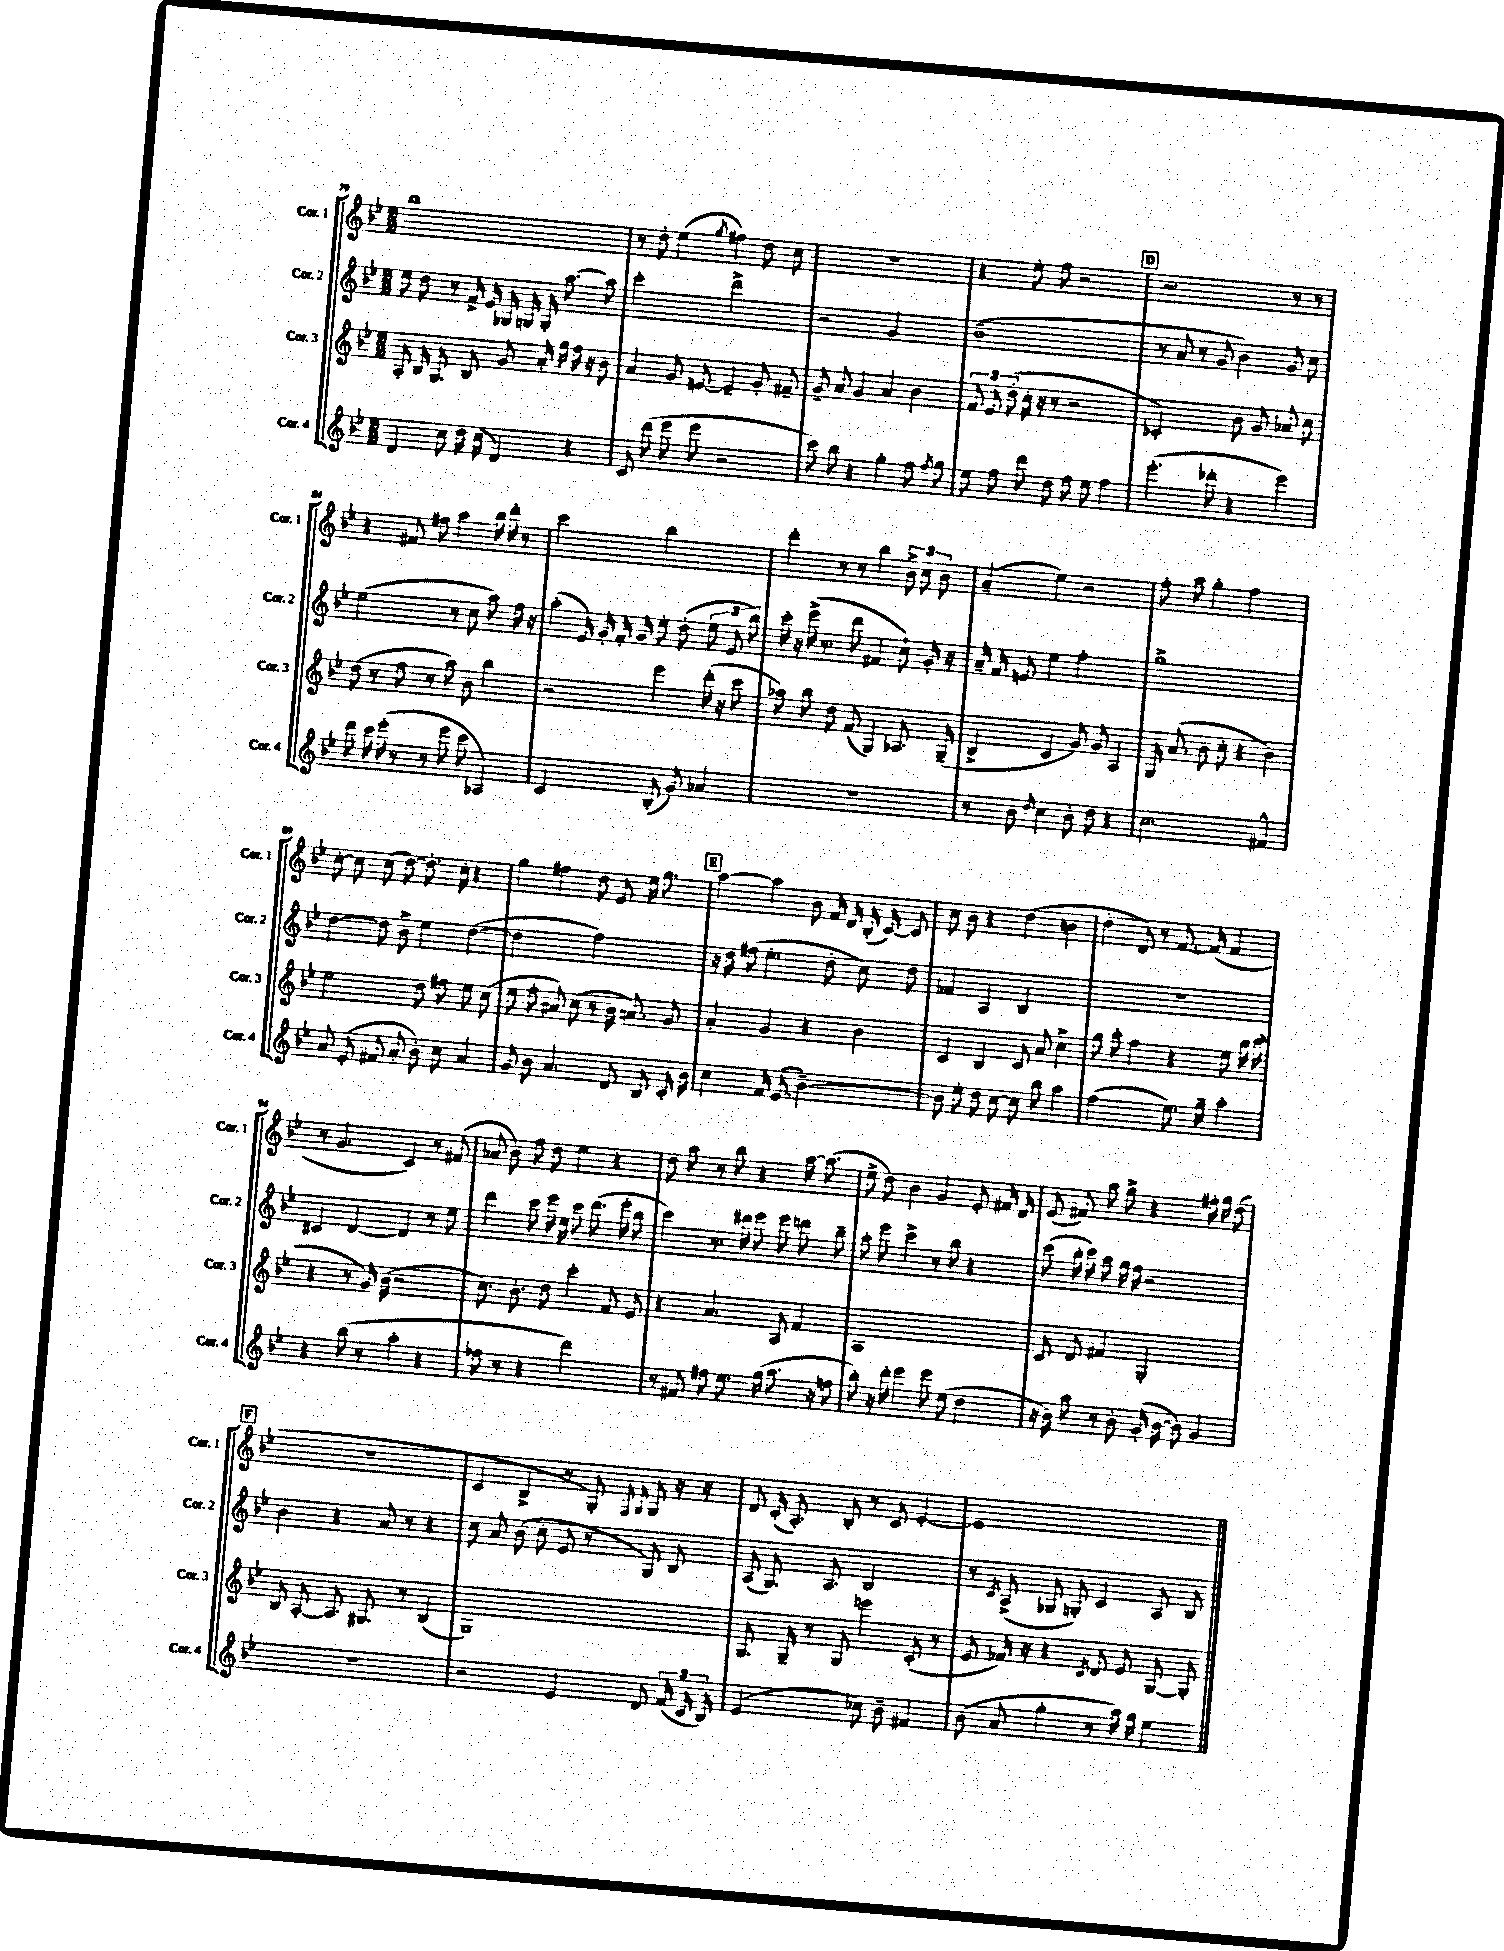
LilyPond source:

<<
\new StaffGroup <<
\new Staff = "s0" \with { instrumentName = "Cor. 1" shortInstrumentName = "Cor. 1" } {
    \clef treble \key bes \major \numericTimeSignature \time 2/2
    \autoBeamOff bes''1 |
    r8 d''8-. ees''4( \acciaccatura { g''8 } fis''4) d''8 c''8 |
    r1 |
    r4 ees''8-. f''8 r2 |
    \mark \markup { \box "D" } r2. r8 r8 |
    r4 fis'8 fis''8 a''4 bes''16 d'''16-. r8 |
    c'''2 bes''2 |
    d'''4-. r8 r8 bes''4 \tuplet 3/2 { bes'8-> c''8 bes'8 } |
    a'4--( ees''4) r2 |
    f''8-. a''8 g''4-. f''2 |
    c''8~-. c''8 c''8( d''8~) d''8.-. c''16-. r4 |
    g''4 fis''4 d''8 ees'8 ees''16 g''8. |
    \mark \markup { \box "E" } a''4~ a''4 bes'8 f'16 d'16 bes16-.( c'16~) c'8 |
    c''8 bes'8 r4 d''4( b'4 |
    d''4-. d'8) r8 f'8.~ f'16( f'4 |
    r8 g'4. c'4) r8 fis'8( |
    aes'8 bes'8) f''8 d''8 ees''4 r4 |
    d''8 a''8 r8 bes''8 r4 a''16~ a''8.( |
    ees''8-> d''8) bes'4 g'4 ees'8-. fis'16 d'16 |
    ees'8( fis'8) a''8 g''8-> r4 fis''16-. g''16 d''8( |
    \mark \markup { \box "F" } R1 |
    c'4 bes4-> r8 g8-.) \grace { f16 g16 } g8 r16 r16 |
    d'8 c'16-.( a8.-.) bes8-. r8 c'8 ees'4~-. |
    ees'1 \bar "|." |
}
\new Staff = "s1" \with { instrumentName = "Cor. 2" shortInstrumentName = "Cor. 2" } {
    \clef treble \key bes \major \numericTimeSignature \time 2/2
    \autoBeamOff ees''8 d''8 r8 f'16-> ees'16 ges16 g16 g16-. a''8.~ a''8 |
    c'''2-. d'''2-> |
    r2 g'2 |
    bes'1--( |
    \mark \markup { \box "D" } r8 a'8 r8 g'8 bes'4) g'8 c''8 |
    ees''2( r8 c''8 a''8) f''16 r16 |
    a''4-.( ees'16) g'16-. f'16-. g'16 ees''8-. d''8-.( \tuplet 3/2 { ees''8 ees'8 bes''8) } |
    c'''16-. r16 ees'''16->( r8. d'''8 fis'4 c''8-!) g'16-. r16 |
    a'16-- f'16 e'8 ees''4 f''2-. |
    g''1-> |
    d''4~ d''8 bes'8-> ees''4 d''4~( |
    d''2 f''2) |
    \mark \markup { \box "E" } r16 d''16 fis''8( ees''4.-. d''8-. c''8) d''8 |
    fes'4 a4 bes2 |
    r1 |
    cis'4 d'4~ d'4 r8 ees''8 |
    d'''4 c'''8 ees'''16 ees''16 c'''8 d'''8.( ees'''16-. bes''8 |
    c'''4) r8. dis'''16 ees'''8 ees'''8 d'''8 bes''8-- |
    a''8-. ees'''8 c'''4-> r8 bes''8 r4 |
    c'''8( bes''16-. c'''16) a''8 g''16 f''16 r2 |
    \mark \markup { \box "F" } bes'4 r4 a'8 r8 r4 |
    c''8 a'8 bes'8( c''8-. ees'8 r8 g8) bes8 |
    a8( g8.) a8. bes2 |
    r8 \acciaccatura { c'8 } a8->( ges8 g8-.) c'4 a8 bes8 \bar "|." |
}
\new Staff = "s2" \with { instrumentName = "Cor. 3" shortInstrumentName = "Cor. 3" } {
    \clef treble \key bes \major \numericTimeSignature \time 2/2
    \autoBeamOff a8-. bes16 g8. bes8 g'8 a'16-. g''16 f''16 r16 bes'8 |
    a'4 g'8 e'8~ e'4-- g'8-. fis'8-- |
    g'8-- a'8 g'4 a'4 bes'4 |
    \tuplet 3/2 { f'8 ees'8 d''8-.( } c''16-. r16 r8 r2 |
    \mark \markup { \box "D" } ces'2-.) bes'8 g'8 aes'8 c''8 |
    d''8( r8 f''8 r8 a''8) bes'8 bes''4 |
    r2 ees'''4 d'''16-.( r16 c'''8 |
    aes''8) bes''8 d''8 f'8( g4) aes8. g16--( |
    bes4-> c'4 g'8) g'8 a4 |
    g16 a'8.( bes'8 c''8-. r4 bes'4) |
    ees''2 d''8 fis''8 ees''8 c''8( |
    ees''8 f''8-. ais'8) c''8( r8 bes'16 a'8.) g'8 |
    \mark \markup { \box "E" } a'4-. g'4 r4 bes'4 |
    c'4 bes4 c'8 a'8 c''4-> |
    g''8 a''8-. f''4 r4 ees''8 bes''16 c'''16( |
    r4 r8 g'16) bes'16( r2 |
    c''8.) bes'8.-. d''8 c'''4-. f'8 ees'8 |
    r4 a'4. a8 f'4 |
    a1 |
    c'8 d'8 fis'4 g2-. |
    \mark \markup { \box "F" } bes8 a8~-. a8. gis8. r8 bes4( |
    g1) |
    g8. g16-- r8 g8 e'''4 c'8-.( r8 |
    ees'8 fes'16) r16 r4 \acciaccatura { c'8 } d'8 ees'8 g8~ g8-. \bar "|." |
}
\new Staff = "s3" \with { instrumentName = "Cor. 4" shortInstrumentName = "Cor. 4" } {
    \clef treble \key bes \major \numericTimeSignature \time 2/2
    \autoBeamOff d'4 c''8 d''16 c''16( d'4) r4 |
    c'8 d'''8( ees'''8 ees'''8 r2 |
    c'''8) bes''8 r4 g''4-. f''8 \acciaccatura { f''8 } g''8 |
    ees''8 f''8 d'''8 d''8 f''8 ees''8 f''4 |
    \mark \markup { \box "D" } ees'''4.-.( des'''8-. r4 ees'''4) |
    d'''8 c'''16 ees'''16-.( r8 r8 ees'''8 c'''8 aes4) |
    c'2 bes8-.( g'8) aes'4 |
    r1 |
    r8 bes'8 \grace { d''16 } c''4 bes'8-. d''8 r4 |
    c''2. fis'4-^ |
    a'8 ees'8-.( fis'8 a'8-. bes'8-.) c''8 a'4 |
    g'8 bes'8 a'4. d'8 bes8 c'16-. bes'16 |
    \mark \markup { \box "E" } c''4 f'16 ees'8.( bes'2~--) |
    bes'8 ees''8-. d''8 c''8~ c''8 bes''8 a''4 |
    f''2( ees''8.) g''16-- a''4-. |
    r4 bes''8( r8 a''4-. r4 |
    fes''8 r8 r4 d'''2) |
    r8 fis'8 fis''8 ees''8. g''16( a''8. r16 f''8 |
    bes''8-.) r16 d'''16-. ees'''4 ees'''8 ees''8( d''4 |
    r16 bes'16) a''8 r8 bes'8-. g'16-.( bes'16~ bes'8) g'4 |
    \mark \markup { \box "F" } R1 |
    r2 ees'4 d'8 \tuplet 3/2 { f'16( c'16 bes16) } |
    ees'2( ces''8) bes'8-- fis'4 |
    bes'8( a'8 g''4-. r8 a''16) g''16 ees''4 \bar "|." |
}
>>
>>
\layout { \context { \Score currentBarNumber = #79 } }
